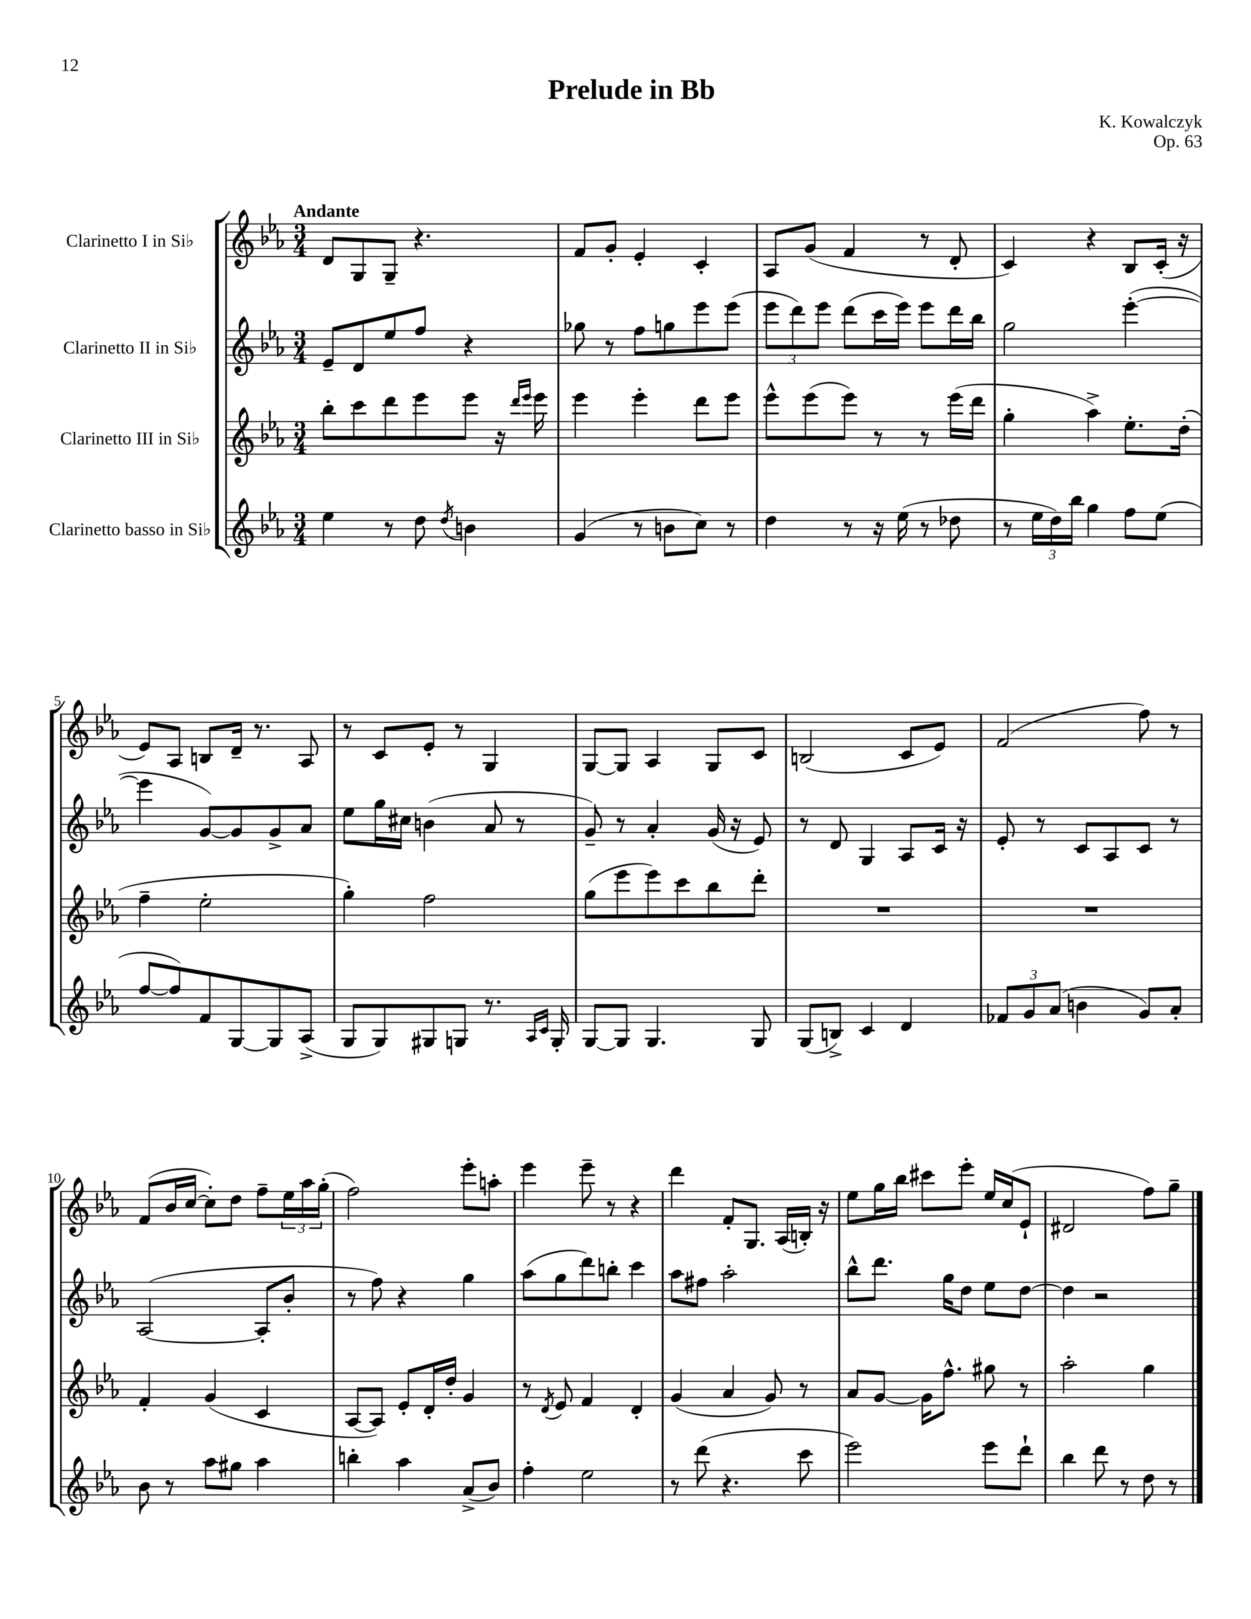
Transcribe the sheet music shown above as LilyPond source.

\header { title = "Prelude in Bb" composer = "K. Kowalczyk" opus = "Op. 63" }
<<
\new StaffGroup <<
\new Staff = "s0" \with { instrumentName = "Clarinetto I in Sib" } {
    \clef treble \key ees \major \numericTimeSignature \time 3/4 \tempo "Andante"
    d'8 g8 g8-- r4. |
    f'8 g'8-. ees'4-. c'4-. |
    aes8 g'8( f'4 r8 d'8-. |
    c'4) r4 bes8 c'16-.( r16 |
    ees'8) aes8 b8 d'16-- r8. aes8 |
    r8 c'8 ees'8-. r8 g4 |
    g8~ g8 aes4 g8 c'8 |
    b2( c'8 ees'8) |
    f'2( f''8) r8 |
    f'8( bes'16 c''16~ c''8-.) d''8 f''8-- \tuplet 3/2 { ees''16 aes''16 g''16-.( } |
    f''2) ees'''8-. a''8-. |
    ees'''4 ees'''8-- r8 r4 |
    d'''4 f'8-. g8. aes16( b16-.) r16 |
    ees''8 g''16 bes''16 cis'''8 ees'''8-. ees''16 c''16( ees'8-! |
    dis'2 f''8) g''8-- \bar "|." |
}
\new Staff = "s1" \with { instrumentName = "Clarinetto II in Sib" } {
    \clef treble \key ees \major \numericTimeSignature \time 3/4
    ees'8-- d'8 ees''8 f''8 r4 |
    ges''8 r8 f''8 g''8 ees'''8 ees'''8( |
    \tuplet 3/2 { ees'''8 d'''8) ees'''8 } d'''8( c'''16 ees'''16) ees'''8 d'''16 bes''16 |
    g''2 ees'''4~-.( |
    ees'''4 g'8~) g'8 g'8-> aes'8 |
    ees''8 g''16 cis''16 b'4( aes'8 r8 |
    g'8--) r8 aes'4-. g'16( r16 ees'8) |
    r8 d'8 g4 aes8 c'16 r16 |
    ees'8-. r8 c'8 aes8 c'8 r8 |
    aes2~( aes8-. bes'8-. |
    r8 f''8) r4 g''4 |
    aes''8( g''8 d'''8) b''8-. c'''4 |
    aes''8 fis''8 aes''2-. |
    bes''8-^ d'''8. g''16 d''8 ees''8 d''8~ |
    d''4 r2 \bar "|." |
}
\new Staff = "s2" \with { instrumentName = "Clarinetto III in Sib" } {
    \clef treble \key ees \major \numericTimeSignature \time 3/4
    bes''8-. c'''8 d'''8 ees'''8 ees'''8 r16 \grace { d'''16 ees'''16 } ees'''16 |
    ees'''4 ees'''4-. d'''8 ees'''8 |
    ees'''8-^ ees'''8( ees'''8) r8 r8 ees'''16( d'''16 |
    g''4-. aes''4->) ees''8.-. d''16-.( |
    f''4-- ees''2-. |
    g''4-.) f''2 |
    g''8( ees'''8 ees'''8) c'''8 bes''8 d'''8-. |
    R2. |
    R2. |
    f'4-. g'4( c'4 |
    aes8~ aes8) ees'8-. d'16-. d''16-. g'4 |
    r8 \acciaccatura { d'8 } ees'8 f'4 d'4-. |
    g'4( aes'4 g'8) r8 |
    aes'8 g'8~ g'16 f''8.-^ gis''8 r8 |
    aes''2-. g''4 \bar "|." |
}
\new Staff = "s3" \with { instrumentName = "Clarinetto basso in Sib" } {
    \clef treble \key ees \major \numericTimeSignature \time 3/4
    ees''4 r8 d''8 \acciaccatura { d''8 } b'4 |
    g'4( r8 b'8 c''8) r8 |
    d''4 r8 r16 ees''16( r8 des''8 |
    r8 \tuplet 3/2 { ees''16 d''16) bes''16 } g''4 f''8 ees''8( |
    f''8~ f''8) f'8 g8~ g8 aes8->( |
    g8 g8) gis8 g8 r8. \grace { aes16 c'16 } g16-. |
    g8~ g8 g4. g8 |
    g8( b8->) c'4 d'4 |
    \tuplet 3/2 { fes'8 g'8 aes'8( } b'4 g'8) aes'8-. |
    bes'8 r8 aes''8 gis''8 aes''4 |
    b''4-. aes''4 aes'8->( bes'8) |
    f''4-. ees''2 |
    r8 d'''8( r4. c'''8 |
    ees'''2) ees'''8 d'''8-! |
    bes''4 d'''8 r8 d''8 r8 \bar "|." |
}
>>
>>
